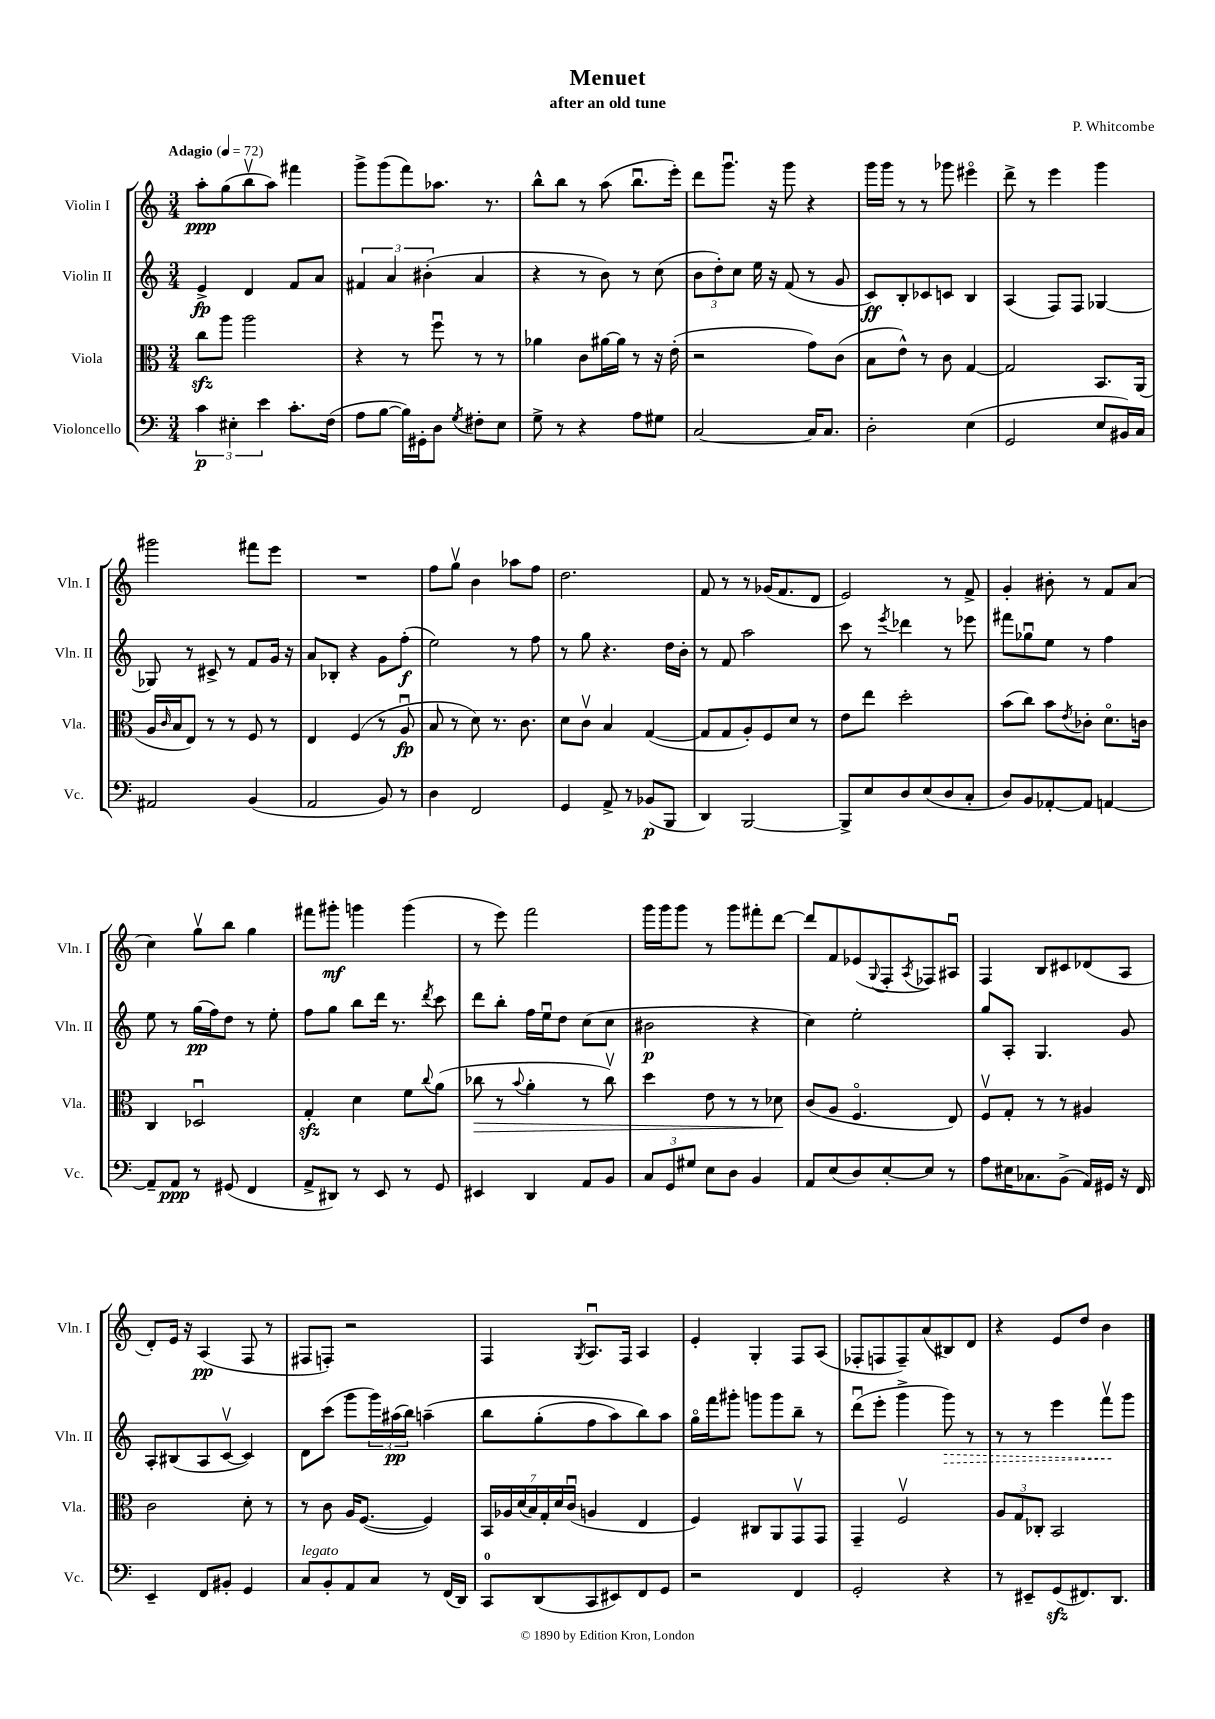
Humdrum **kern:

**kern	**kern	**kern	**kern
*staff4	*staff3	*staff2	*staff1
*clefF4	*clefC3	*clefG2	*clefG2
*k[]	*k[]	*k[]	*k[]
*M3/4	*M3/4	*M3/4	*M3/4
*MM72	*MM72	*MM72	*MM72
6c	8cc	4e^	8aa'
.	8aa	.	(8gg
6E#'	.	.	.
.	2aa	4d	8bbv
6e	.	.	.
.	.	.	8aa)
8.c'	.	8f	4fff#
.	.	8a	.
(16F	.	.	.
=	=	=	=
8A	4r	6f#	8ggg^
[8B	.	.	(8ggg
.	.	6a	.
16B])	8r	.	8fff)
16GG#'	.	.	.
.	.	(6b#'	.
8D	8ffu	.	8.aa-
8qG	.	.	.
8F#'	8r	4a	.
.	.	.	8.r
8E	8r	.	.
=	=	=	=
8G^	4a-	4r	8bb^^
8r	.	.	8bb
4r	8c	8r	8r
.	[16a#	8b)	(8aa
.	16a#]	.	.
8A	8r	8r	8.bbu
8G#	16r	(8cc	.
.	(16e'	.	16eee')
=	=	=	=
[2C	2r	12b	8ddd
.	.	12dd')	.
.	.	.	8.gggu
.	.	12cc	.
.	.	16ee	.
.	.	16r	16r
.	.	(8f	8ggg
16C]	8g)	8r	4r
8.C	.	.	.
.	(8c	8g	.
=	=	=	=
2D'	8B	8c)	16ggg
.	.	.	16ggg
.	8e^^)	8B'	8r
.	8r	8c-	8r
.	8c	8c	8ggg-
(4E	[4G	4B	4eee#o
=	=	=	=
2GG	2G]	(4A	8ddd^
.	.	.	8r
.	.	8F)	4eee
.	.	8F	.
8E	8.BB	[4G-	4ggg
16BB#)	.	.	.
16C	(16AA	.	.
=	=	=	=
2AA#	16A	8G-]	2ggg#
.	16qqc	.	.
.	16B	.	.
.	8E)	8r	.
.	8r	8c#^	.
.	8r	8r	.
(4BB	8F	8f	8fff#
.	8r	16g	8eee
.	.	16r	.
=	=	=	=
2AA	4E	8a	2.r
.	.	8B-'	.
.	(4F	4r	.
8BB)	8r	8g	.
8r	8Au	(8ff'	.
=	=	=	=
4D	8B	2ee)	8ff
.	8r	.	8ggv
2FF	8d)	.	4b
.	8.r	.	.
.	.	8r	8aa-
.	8.c	.	.
.	.	8ff	8ff
=	=	=	=
4GG	8d	8r	2.dd
.	8cv	8gg	.
8AA^	4B	4.r	.
8r	.	.	.
(8BB-	([4G	.	.
8BBB	.	16dd	.
.	.	16b'	.
=	=	=	=
4DD)	8G]	8r	8f
.	8G	8f	8r
[2BBB	8A')	2aa	8r
.	8F	.	(16g-
.	.	.	8.f
.	8d	.	.
.	8r	.	8d
=	=	=	=
8BBB^]	8e	8ccc	2e)
8E	8ee	8r	.
.	.	8qeee	.
8D	2dd'	4ddd-	.
(8E	.	.	.
8D	.	8r	8r
8C'	.	8eee-	8f^
=	=	=	=
8D)	(8b	8fff#	4g'
8BB	8cc)	8gg-u	.
[8AA-'	8b	8ee	8b#'
.	8qe	.	.
8AA-]	8c-'	8r	8r
[4AA	8.do	4ff	8f
.	.	.	(8a
.	16c	.	.
=	=	=	=
8AA~]	4C	8ee	4cc)
8AA	.	8r	.
8r	2D-u	(16gg	8ggv
.	.	16ff)	.
(8GG#	.	8dd	8bb
4FF	.	8r	4gg
.	.	8ee'	.
=	=	=	=
8AA^	4G'	8ff	8fff#
8DD#)	.	8gg	8ggg#'
8r	4d	8bb	4ggg
8EE	.	16ddd	.
.	.	8.r	.
8r	8f	.	(4ggg
.	8qqcc	8qddd	.
8GG	(8a	8ccc	.
=	=	=	=
4EE#	8cc-	8ddd	8r
.	8r	8bb'	8eee)
.	8qqb	.	.
4DD	4a'	16ff	2fff
.	.	16eeu	.
.	.	8dd	.
8AA	8r	(8cc	.
8BB	8cc-v)	8cc	.
=	=	=	=
12C	4dd	2b#	16ggg
.	.	.	16ggg
12GG	.	.	.
.	.	.	8ggg
12G#	.	.	.
8E	8e	.	8r
8D	8r	.	8ggg
4BB	8r	4r	8fff#'
.	8d-	.	[8ddd
=	=	=	=
8AA	(8c	4cc)	8ddd]
(8E	8A	.	8f
8D)	4.Fo	2ee'	(8e-
.	.	.	8qqG
[8E'	.	.	8F'
.	.	.	8qA
8E]	.	.	8F-)
8r	8E)	.	8A#u
=	=	=	=
8A	8Fv	8gg	4F
16E#	8G'	8A'	.
8.C-	.	.	.
.	8r	4.G	8B
(8BB^	8r	.	8c#
16AA)	4A#	.	(8d-
16GG#	.	.	.
16r	.	8g	8A
16FF	.	.	.
=	=	=	=
4EE~	2c	8A'	8d')
.	.	(8B#	16e
.	.	.	16r
8FF	.	8A	(4A
8BB#'	.	[8cv	.
4GG	8d'	4c])	8F
.	8r	.	8r
=	=	=	=
8C	8r	8d	8F#
8BB'	8c	(8ccc	8F')
8AA	16A	8ggg	2r
.	([8.F	.	.
8C	.	24ggg)	.
.	.	(24aa#	.
.	.	24bb)	.
8r	4F])	&(4aa~	.
(16FF	.	.	.
16DD)	.	.	.
=	=	=	=
8CC	28BB	8bb	4F
.	28A-	.	.
.	(28d	.	.
.	28B)	.	.
(8DD	.	(8gg'	.
.	28G'	.	.
.	28d	.	.
.	(28cu	.	.
.	.	.	8qG
8CC	4A	8ff	8.Au
8EE#)	.	8aa)	.
.	.	.	16F
8FF	4E	8bb&)	4A
8GG	.	8aa	.
=	=	=	=
2r	4F)	16ggo	4e'
.	.	16fff	.
.	.	8ggg#'	.
.	8C#	8ggg	4G'
.	8AA	8ggg	.
4FF	8GGv	8bb~	8F
.	8GG	8r	(8A
=	=	=	=
2GG'	4GG~	(8dddu	8F-'
.	.	8eee'	8F
.	2Fv	4ggg^	8F~)
.	.	.	(8a
4r	.	8ggg)	8B#)
.	.	8r	8d
=	=	=	=
8r	12A	8r	4r
.	12G	.	.
8EE#~	.	8r	.
.	12C-'	.	.
(8GG	2BB	4eee	8e
8.FF#)	.	.	8dd
.	.	8fffv	4b
8.DD	.	.	.
.	.	8ggg	.
==	==	==	==
*-	*-	*-	*-
